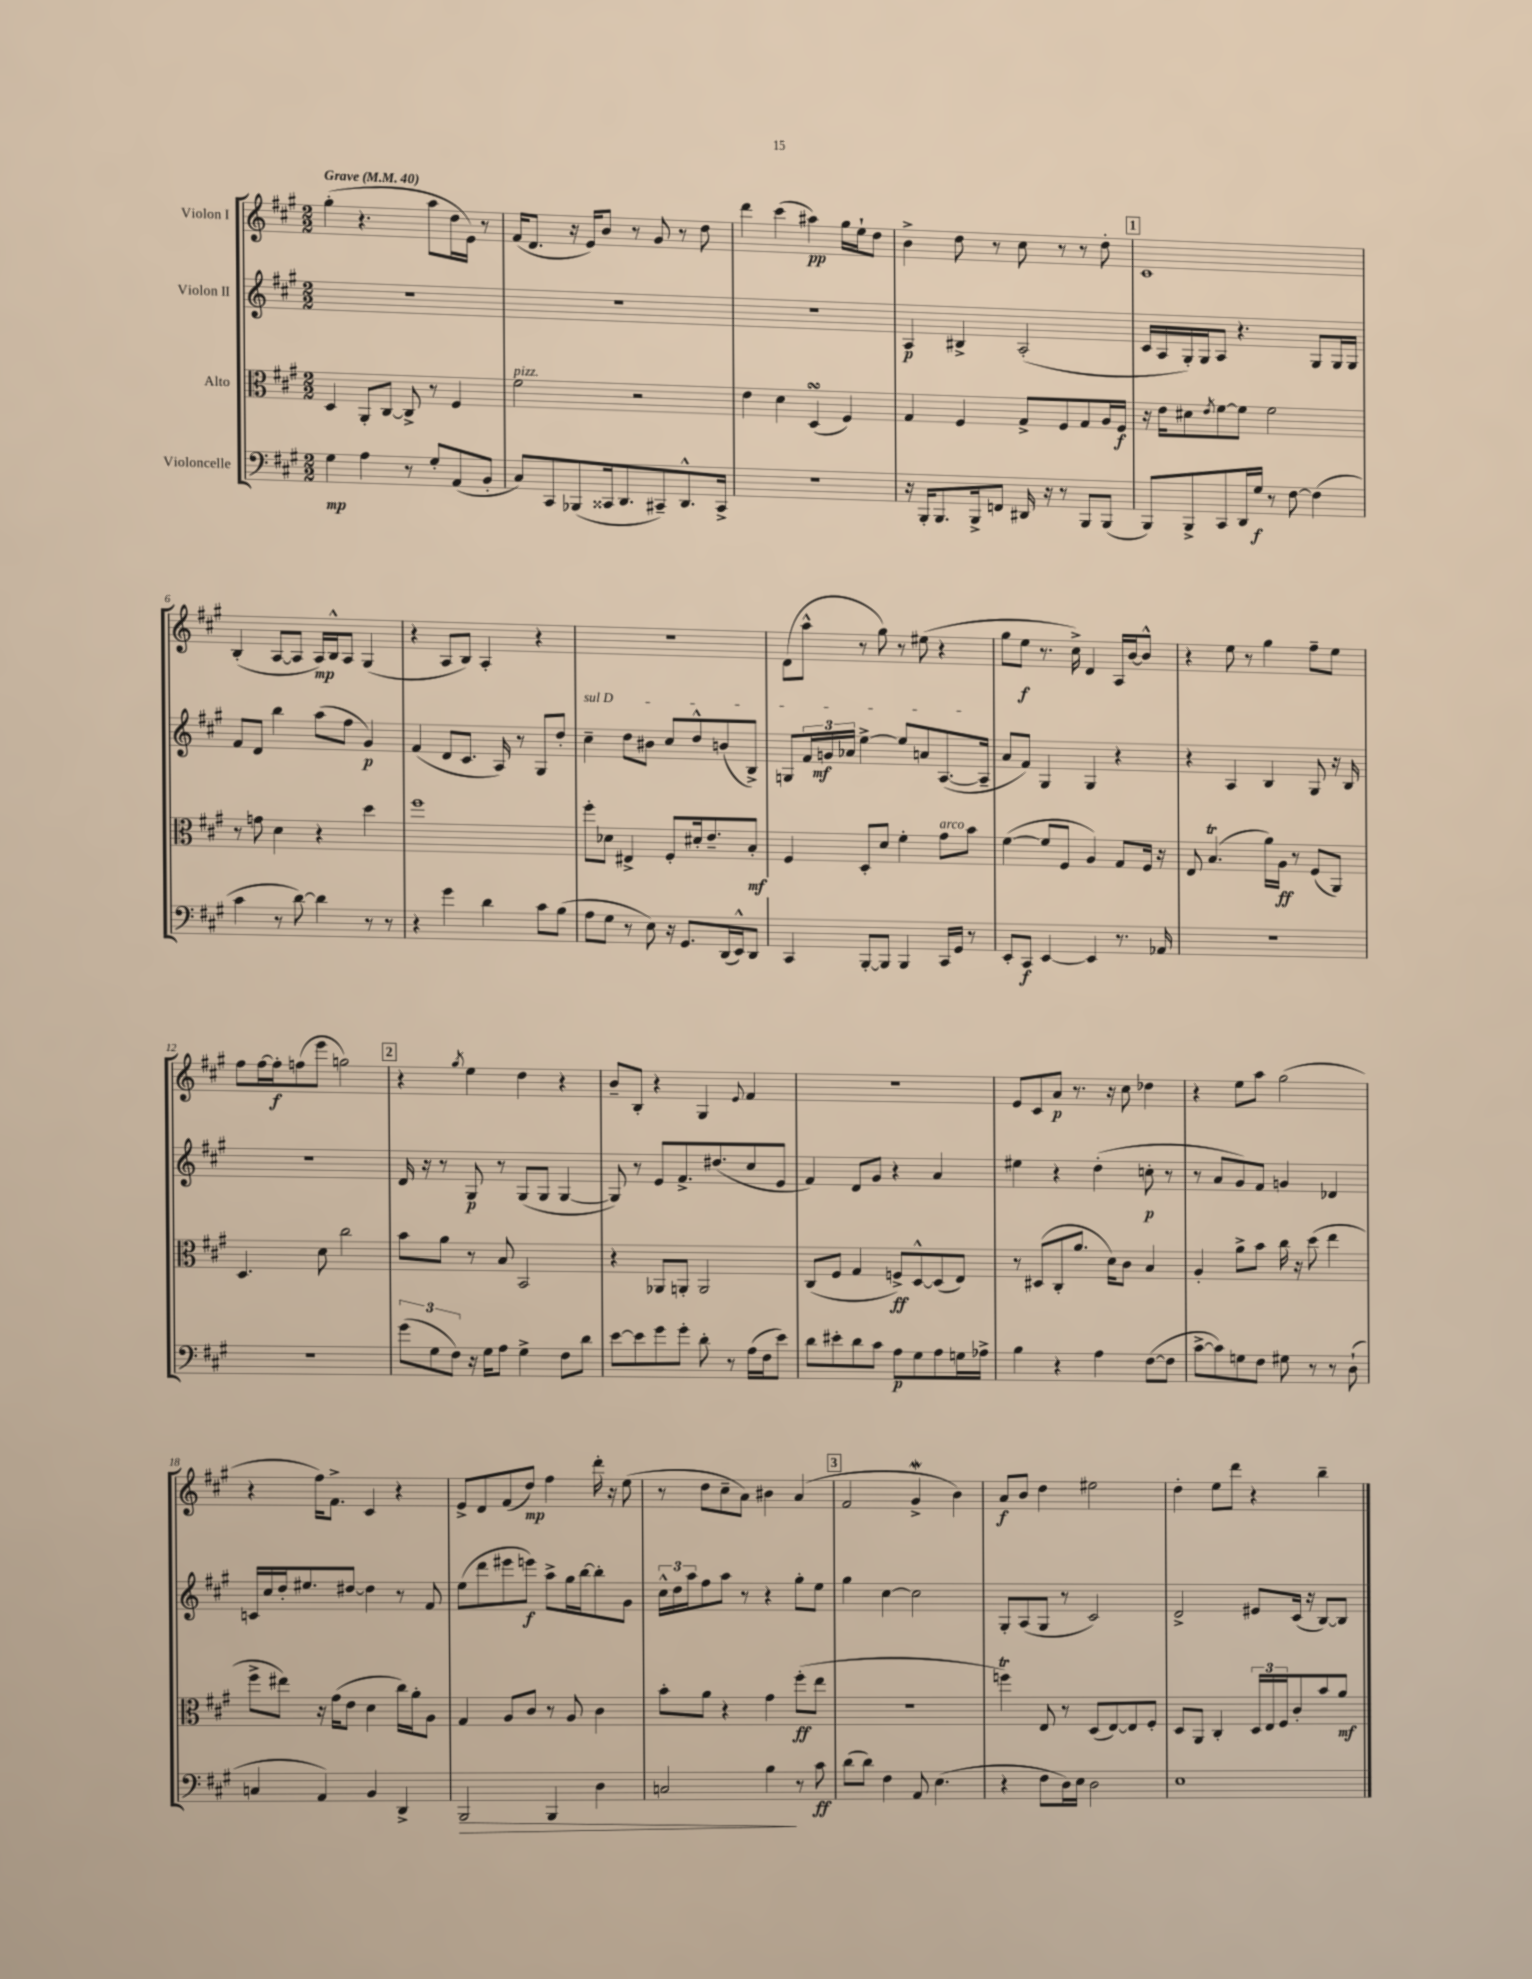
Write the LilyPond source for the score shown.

<<
\new StaffGroup <<
\new Staff = "s0" \with { instrumentName = "Violon I" } {
    \clef treble \key a \major \numericTimeSignature \time 2/2 \tempo "Grave" 4 = 40
    gis''4-.( r4. a''8 d''16 e'16) r8 |
    fis'16( d'8. r16 e'16) b'8 r8 gis'8 r8 d''8 |
    d'''4 cis'''4( ais''4\pp) gis''16 e''16-! d''8 |
    b'4-> d''8 r8 cis''8 r8 r8 d''8-. |
    \mark \markup { \box "1" } cis'1 |
    b4-.( a8~ a8 a16\mp) b16-^ a8 gis4( |
    r4 a8 b8) a4-. r4 |
    R1 |
    d'8( a''8-^ r8 gis''8) r8 eis''8( r4 |
    gis''8 e''8\f r8. cis''16->) d'4 a16 b'16~ b'8-^ |
    r4 e''8 r8 gis''4 fis''8-- e''8 |
    fis''8 fis''16~ fis''16-.\f f''8( e'''8 g''2) |
    \mark \markup { \box "2" } r4 \acciaccatura { gis''8 } e''4 d''4 r4 |
    b'8-- b8-. r4 gis4 \appoggiatura { e'8 } fis'4 |
    R1 |
    e'8 cis'8 a'8\p r8. r16 cis''8 des''4 |
    r4 e''8 a''8 gis''2( |
    r4 fis''16) fis'8.-> cis'4 r4 |
    e'8-> d'8 fis'8( d''8\mp) fis''4 d'''16-. r16 e''8( |
    r8 d''8 cis''8-- a'8) bis'4 a'4( |
    \mark \markup { \box "3" } fis'2 gis'4->\mordent b'4) |
    a'8\f b'8 d''4 eis''2 |
    d''4-. e''8 d'''8 r4 b''4-- \bar "|." |
}
\new Staff = "s1" \with { instrumentName = "Violon II" } {
    \clef treble \key a \major \numericTimeSignature \time 2/2
    R1 |
    R1 |
    R1 |
    a4\p bis4-> a2-.( |
    \mark \markup { \box "1" } cis'16 a16 gis16-.) gis16 a8 r4. gis8 gis16 gis16 |
    fis'8 d'8 b''4 a''8( fis''8 gis'4\p) |
    fis'4( d'8 cis'8. a16) r8 gis8 d''8-. |
    \once \override TextSpanner.bound-details.left.text = \markup { \italic "sul D" } cis''4--\startTextSpan d''8 bis'8 cis''8 d''8-^ b'8( b8->) |
    g8 \tuplet 3/2 { fis'16 g'16\mf aes'16 } e''4~-> e''8 a'8 a8.~( a16--\stopTextSpan |
    a'8 fis'8) gis4 gis4 r4 |
    r4 a4 b4 gis8 r16 b16 |
    R1 |
    \mark \markup { \box "2" } d'16 r16 r8 gis8\p r8 gis8( gis8 gis4~ |
    gis8) r8 e'8 fis'8.-> dis''8.( cis''8 e'8 |
    fis'4) d'8 gis'8 r4 a'4 |
    eis''4 r4 d''4-.( c''8-.\p r8 |
    r8 a'8 gis'8) fis'8 g'4 des'4 |
    c'16 cis''16 d''16-. eis''8. dis''8~ dis''4 r8 fis'8 |
    e''8( d'''8 eis'''8 e'''8\f) a''8-> gis''16 b''16~ b''8-. gis'8 |
    \tuplet 3/2 { cis''16-^ d''16 a''16 } fis''8 a''8 r8 r4 gis''8-. e''8 |
    \mark \markup { \box "3" } gis''4 cis''4~ cis''2 |
    gis8-. a8( gis8 r8 cis'2) |
    d'2-> eis'8 cis'16( r16 b8~) b8 \bar "|." |
}
\new Staff = "s2" \with { instrumentName = "Alto" } {
    \clef alto \key a \major \numericTimeSignature \time 2/2
    d4 a,8-. cis8~ cis8-> r8 fis4 |
    fis'2^\markup { \italic "pizz." } r2 |
    e'4 d'4 d4\turn( fis4) |
    gis4 fis4 gis8-> fis8 gis8 a16 fis16\f |
    \mark \markup { \box "1" } r16 e'16 dis'8 \acciaccatura { e'8 } fis'8~ fis'8 fis'2 |
    r8 g'8 d'4 r4 d''4 |
    fis''1 |
    fis''8-. des'8 eis4-> fis8-. dis'16-. e'8.-- b8-.\mf |
    fis4 d8-. d'8 fis'4-. gis'8^\markup { \italic "arco" } b'8 |
    fis'4~( fis'8 fis8 a4) gis8 fis16 r16 |
    e8 b4.\trill( a'16) a16\ff r8 fis8( a,8) |
    d4. d'8 cis''2 |
    \mark \markup { \box "2" } b'8 a'8 r8 b8 b,2 |
    r4 aes,8 a,8-. a,2 |
    cis8( fis8 gis4 f8->\ff) d8~-^ d8( e8) |
    r8 dis8( cis8-. a'8. d'16) cis'8 b4 |
    a4-. a'8-> b'8 cis''16 r16 d''8( e''4 |
    fis''8-> eis''8) r16 gis'16( e'8 d'4 cis''16) a'16-. a8 |
    gis4 a8 cis'8 r8 a8 cis'4 |
    b'8-. a'8 r4 gis'4 fis''8-.\ff( e''8 |
    \mark \markup { \box "3" } R1 |
    f''4\trill) e8 r8 d8( e8~) e8 fis8-. |
    d8 a,8 cis4-. \tuplet 3/2 { d16 e16 fis16 } cis'8-. b'8 a'8\mf \bar "|." |
}
\new Staff = "s3" \with { instrumentName = "Violoncelle" } {
    \clef bass \key a \major \numericTimeSignature \time 2/2
    gis4\mp a4 r8 gis8-. a,8( b,8-. |
    cis8) cis,8 bes,,8( cisis,16 d,8. cis,8--) d,8.-^ cis,16-> |
    R1 |
    r16 b,,16-. b,,8. b,,16-> f,8 dis,16 r16 r8 b,,8 b,,8( |
    \mark \markup { \box "1" } b,,8) b,,8-> cis,8 d,16 gis16\f r8 fis8~ fis4( |
    cis'4 r8 d'8~) d'4 r8 r8 |
    r4 gis'4 d'4 cis'8 b8( |
    a8 gis8 r8 e8) r16 gis,8. d,16( e,16-^) d,8 |
    cis,4 b,,8~-. b,,8 b,,4 cis,16 gis,16 r8 |
    e,8-. cis,8\f e,4~ e,4 r8. aes,16 |
    R1 |
    R1 |
    \mark \markup { \box "2" } \tuplet 3/2 { gis'8( gis8 fis8) } r16 gis16 a8 gis4-> fis8 d'8 |
    e'8~ e'8 gis'8 gis'8-. d'8-. r8 a16( fis16 e'8) |
    d'8 eis'8-. d'8 cis'8 a8\p gis8 a8 g16 aes16-> |
    b4 r4 a4 fis8~( fis8 |
    cis'8~-> cis'8) g8 fis8 gis8 r8 r8 d8-!( |
    c4 a,4) b,4 d,4-> |
    b,,2\> b,,4 d4 |
    c2 b4\! r8 cis'8\ff |
    \mark \markup { \box "3" } d'8( d'8) fis4 a,8 e4.( |
    r4 fis8 d16) e16 d2 |
    e1 \bar "|." |
}
>>
>>
